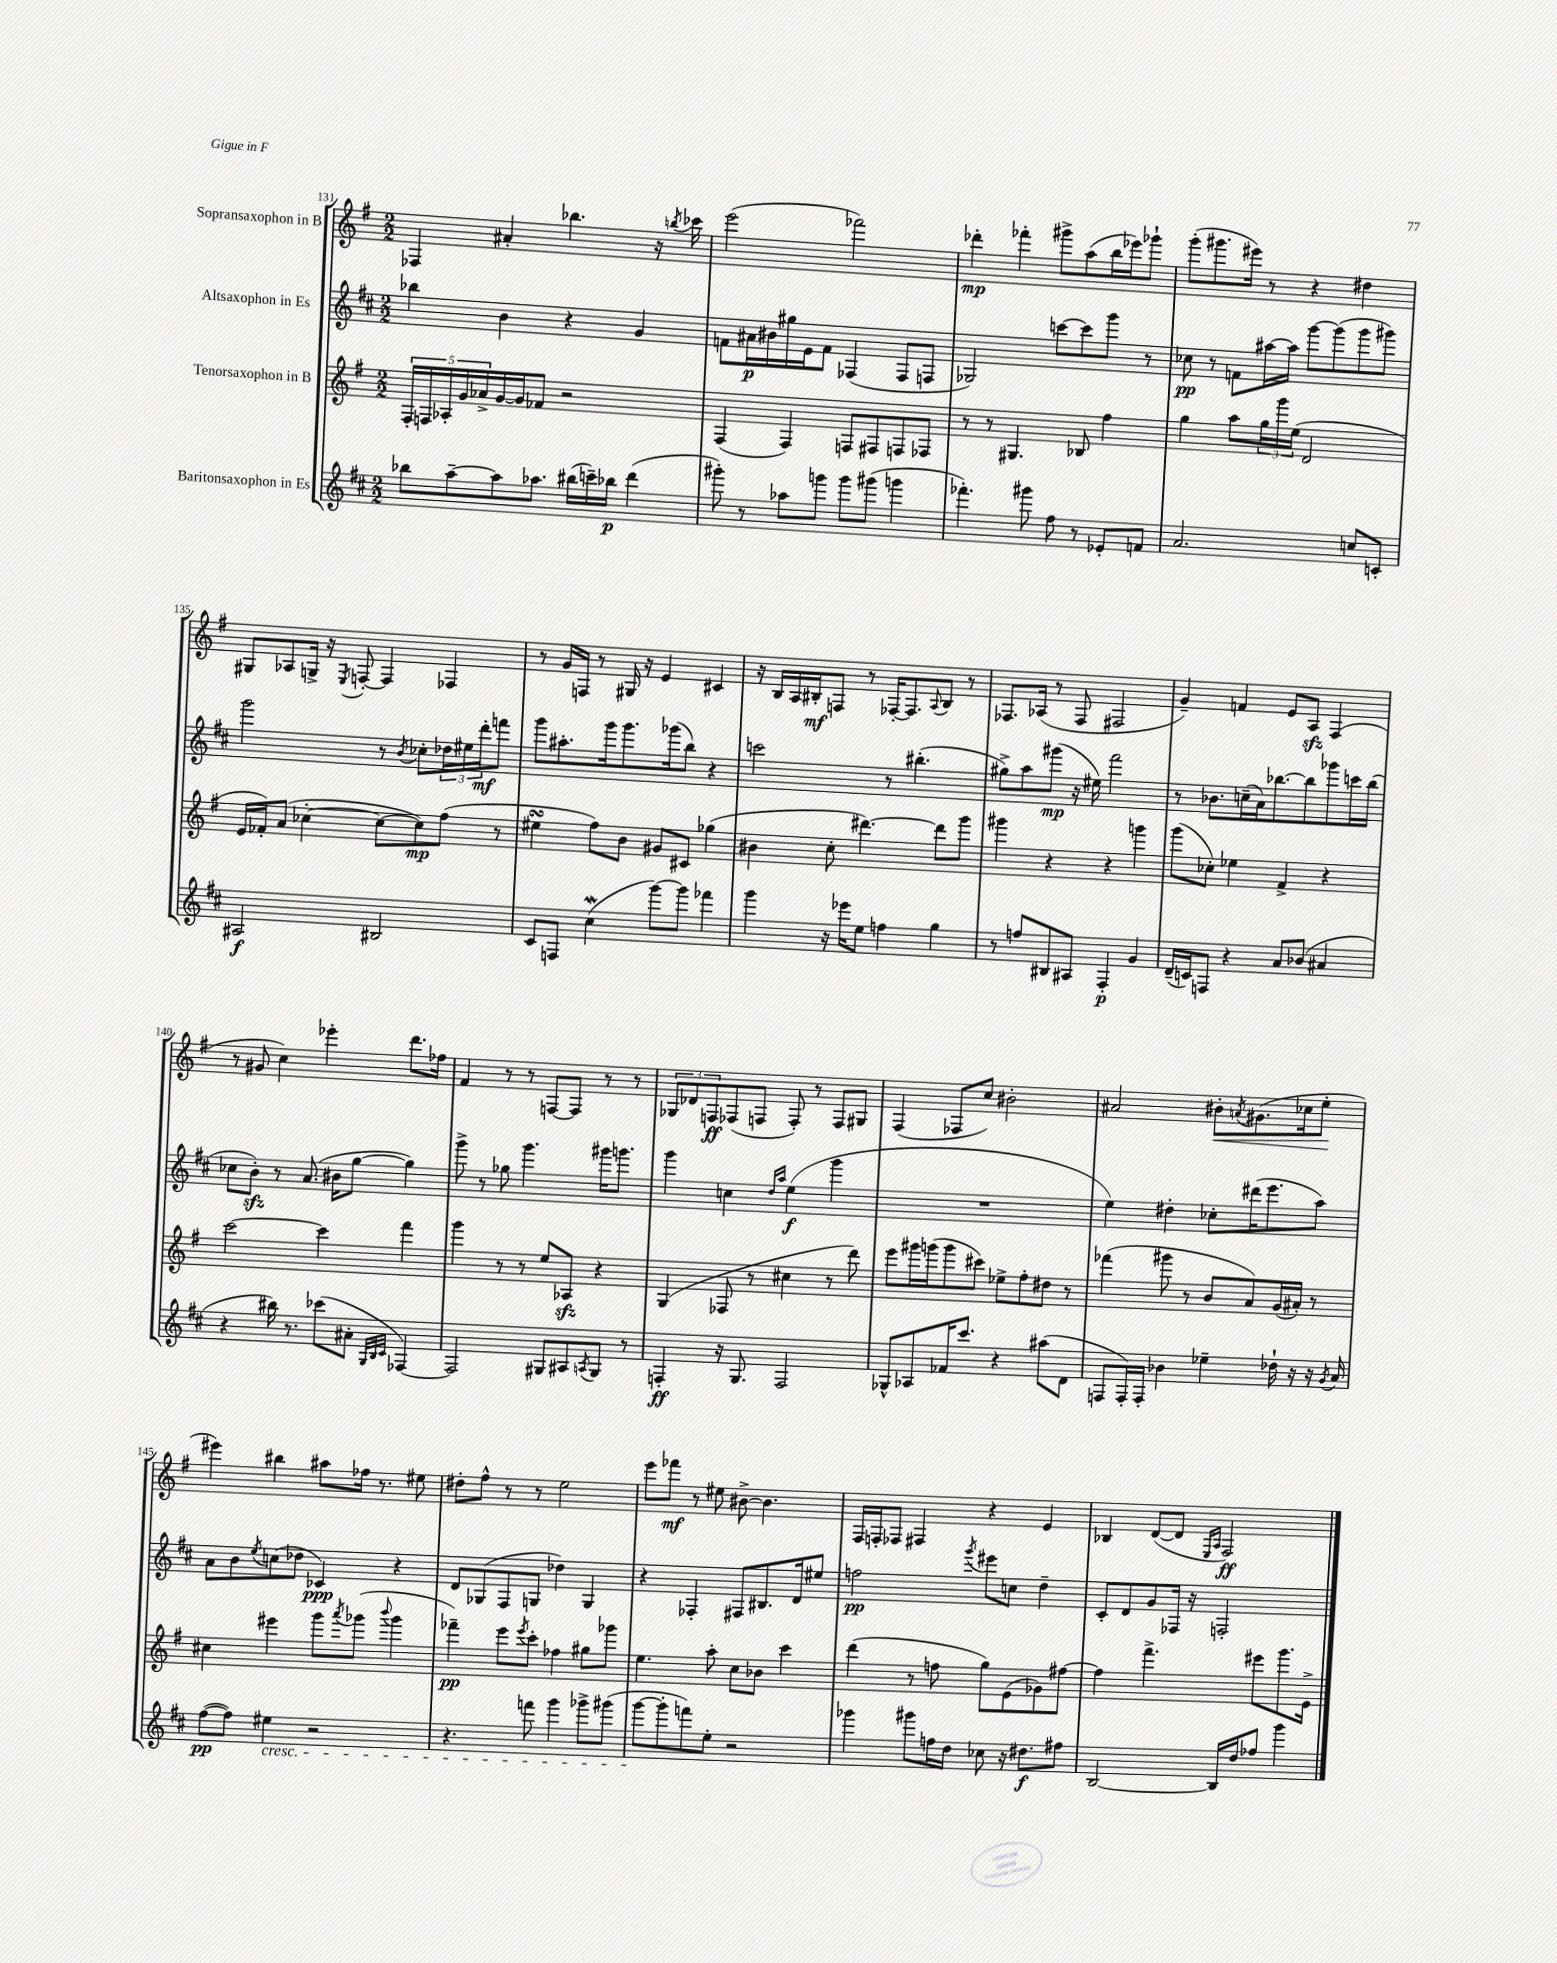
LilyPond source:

<<
\new StaffGroup <<
\new Staff = "s0" \with { instrumentName = "Sopransaxophon in B" } {
    \clef treble \key g \major \numericTimeSignature \time 2/2
    fes4 ais'4-. bes''4. r16 \acciaccatura { b''8 } ces'''16 |
    e'''2( fes'''2) |
    des'''4-.\mp fes'''4-. gis'''8-> a''8( b''16 ees'''16) ges'''8-! |
    g'''8-.( gis'''8. eis'''16) r8 r4 dis''4 |
    gis8 aes8 g16-> r16 \acciaccatura { e8 } f8~-. f4 fes4 |
    r8 g'16 f16 r8 gis16 r16 e'4 cis'4 |
    r16 b16 a16 bis16-.\mf f8 r8 fes16~-. fes8. \appoggiatura { a8 } bis8 r8 |
    fes8. aes16( r8 fes8 fis2 |
    g'4--) f'4 e'8 a8\sfz fis4( |
    r8 gis'8 c''4) ees'''4-. d'''8. fes''16 |
    fis'4 r8 r8 f8~ f8 r8 r8 |
    \tuplet 3/2 { ges8 des'8 f8\ff } fes8( f8 f8-.) r8 f8 gis8 |
    fis4( fes8 c''8) bis'2-. |
    ais'2 bis'8-.\< \acciaccatura { a'8 } gis'8.( ces''16 e''8-.\! |
    eis'''4) bis''4 ais''8 fes''16 r8. eis''8 |
    dis''8-. fis''8-^ r8 r8 e''2 |
    e'''8 fes'''8\mf r8 eis''8 bis'8~-> bis'4. |
    fis16 f16-. fes8 fis4 r4 e'4 |
    bes4 d'8~( d'8 \grace { e16 a16 } fis2\ff) \bar "|." |
}
\new Staff = "s1" \with { instrumentName = "Altsaxophon in Es" } {
    \clef treble \key d \major \numericTimeSignature \time 2/2
    bes''4 b'4 r4 g'4 |
    f'8 ais'16\p bis'16 gis''16 e'16 f'8 fes4( fes8 f8 |
    ges2) c'''8~ c'''8 g'''8 r8 |
    ces''8\pp r8 f'8 ais''16~ ais''16 g'''8~ g'''8( g'''8 gis'''8) |
    g'''2 r8 \acciaccatura { b'8 } ces''8-. \tuplet 3/2 { des''16 eis''16 d'''16-.\mf } f'''8 |
    g'''8 ais''8.-. g'''16 g'''8. ges'''16( b''8) r4 |
    c'''2 r8 bis''4.-.( |
    gis''8->) a''8 gis'''8\mp( r16 eis''16) fis'''2 |
    r8 bes'8. c''16--( a'16) bes''8.~ bes''8 ges'''8 c'''16 bes''16( |
    ces''8 b'8-.\sfz) r8 a'8.( bis'16 g''8~ g''4) |
    g'''8-> r8 ges''8 g'''4. gis'''16 g'''8. |
    g'''4 c''4 \grace { d''16 a''16 } e''4\f( g'''4 |
    R1 |
    e''4) dis''4-. ces''8-. dis'''16( e'''8. a''8) |
    a'8 b'8 \acciaccatura { e''8 } c''8( des''8 ces'4\ppp) r4 |
    d'8 ges8( fis8 g8 des''4) g4 |
    r4 fes4-. fis8 bis8. d'16 eis''8 |
    f''2\pp \acciaccatura { g'''8 } eis'''8 c''8 d''4-- |
    cis'8-. d'8 g'8 fes16 r16 f2-. \bar "|." |
}
\new Staff = "s2" \with { instrumentName = "Tenorsaxophon in B" } {
    \clef treble \key g \major \numericTimeSignature \time 2/2
    \tuplet 5/4 { fis16-. f16 aes16-. g'16 aes'16-> } g'16~ g'16 fes'8 r2 |
    fis4( fis4) f8 fis8 f8 fes8 |
    r8 r8 gis4. bes8 fis''4 |
    g''4 a''8 \tuplet 3/2 { g''16 g'''16 e''16( } d'2 |
    e'16 fes'16-.) a'8( ces''4~-. ces''8~ ces''8\mp) fis''8( r8 |
    eis''4\turn fis''8) b'8 gis'8 cis'8 ges''4( |
    bis'4 c''8-. dis'''4.~) dis'''8 g'''8 |
    gis'''4 r4 r4 g'''4 |
    g'''8( ces''8-.) ees''4 fis'4-> r4 |
    c'''2~ c'''4 fis'''4 |
    g'''4 r8 r8 e''8 aes8\sfz r4 |
    g4( fes8 r8 cis''4 r8 d'''8) |
    e'''8 gis'''16 g'''16( g'''8 cis'''8) ees''8-> fis''8-. dis''8 r8 |
    fes'''4( gis'''8 r8 b'8 a'8) g'16( ais'16-.) r8 |
    cis''4 eis'''4 g'''8 \acciaccatura { a'''8 } ges'''8( \appoggiatura { b'''8 } ges'''4 |
    fes'''4--\pp) e'''8 \acciaccatura { e'''8 } c'''8-. fes''4 gis''8 ges'''8 |
    e''4. a''8-. c''8 bes'8 c'''4 |
    d'''4( r8 f''8 g''8) e'8( ges'8) fis''8~ |
    fis''4 fis'''4.-> eis'''8 g'''8. e'16-> \bar "|." |
}
\new Staff = "s3" \with { instrumentName = "Baritonsaxophon in Es" } {
    \clef treble \key d \major \numericTimeSignature \time 2/2
    bes''8 a''8~-- a''8 aes''8. bis''16( c'''16--) bes''16\p d'''4( |
    gis'''8-.) r8 aes''8 g'''8 g'''8 gis'''8( g'''4 |
    fes'''4.-.) gis'''8 fis''8 r8 ees'8-. f'8 |
    a'2. c''8 c'8-. |
    ais2\f bis2 |
    cis'8 f8 cis''4\mordent( g'''8~) g'''8 fes'''4 |
    g'''4 r16 ees'''16 e''8 f''4 g''4 |
    r8 f''8 bis8 ais8 fis4-.\p g'4 |
    d'16--( c'16) f8 r4 a'8 bes'8( ais'4 |
    r4 bis''16) r8. ces'''8( ais'8-. \grace { g32 b32 cis'32 } fes4~) |
    fes2 gis8 ais8 \acciaccatura { a8 } gis8 r8 |
    f4-.\ff r16 g8. f2 |
    ges8-^ aes8 fes'16 cis'''8. r4 ais''8( d'8 |
    f8 f16-.) f16-. bes'4 ees''4-- des''16-! r16 r16 \acciaccatura { g'8 } a'16 |
    fis''8~\pp( fis''8) eis''4\cresc r2 |
    r4. f'''8 g'''4 ges'''8-> gis'''8( |
    g'''8~\! g'''8-. f'''8) e''8-. r2 |
    ges'''4 gis'''8 f''16 d''16 ces''8 r16 dis''8.\f fis''8 |
    b2~ b16 d''16 fes''8 g'''4 \bar "|." |
}
>>
>>
\layout { \context { \Score currentBarNumber = #131 } }
